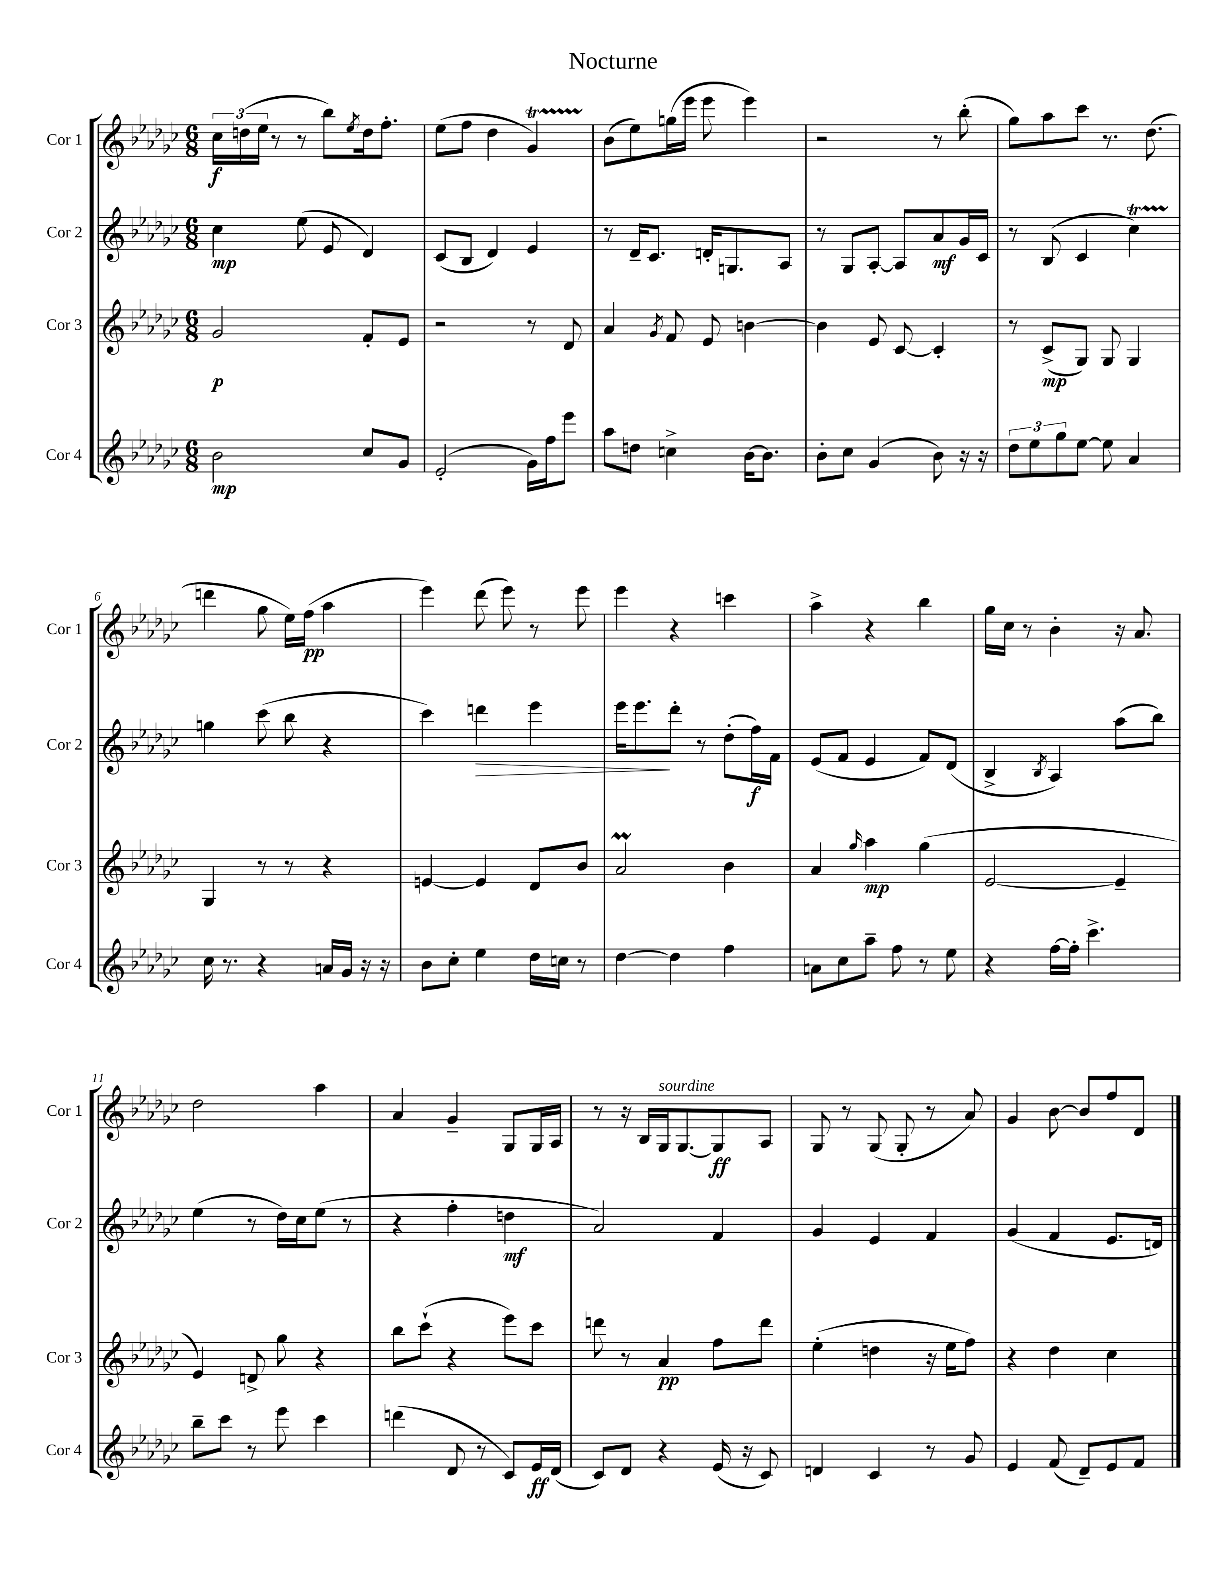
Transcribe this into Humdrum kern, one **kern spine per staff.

**kern	**dynam	**kern	**dynam	**kern	**dynam	**kern	**dynam
*part4	*part4	*part3	*part3	*part2	*part2	*part1	*part1
*staff4	*staff4	*staff3	*staff3	*staff2	*staff2	*staff1	*staff1
*I"Cor 4	*	*I"Cor 3	*	*I"Cor 2	*	*I"Cor 1	*
*I'Cor 4	*	*I'Cor 3	*	*I'Cor 2	*	*I'Cor 1	*
*clefG2	*	*clefG2	*	*clefG2	*	*clefG2	*
*k[b-e-a-d-g-c-]	*	*k[b-e-a-d-g-c-]	*	*k[b-e-a-d-g-c-]	*	*k[b-e-a-d-g-c-]	*
*M6/8	*	*M6/8	*	*M6/8	*	*M6/8	*
=1	=1	=1	=1	=1	=1	=1	=1
2b-\	mp	2g-/	p	4cc-\	mp	24cc-\LL	f
.	.	.	.	.	.	(24ddn\	.
.	.	.	.	.	.	24ee-\JJ	.
.	.	.	.	.	.	8r	.
.	.	.	.	(8ee-\	.	8r	.
.	.	.	.	8e-/	.	8bb-\L)	.
.	.	.	.	.	.	8qee-/	.
8cc-/L	.	8f'/L	.	4d-/)	.	16dd\k	.
.	.	.	.	.	.	8.ff'\J	.
8g-/J	.	8e-/J	.	.	.	.	.
=2	=2	=2	=2	=2	=2	=2	=2
(2e-'/	.	2r	.	(8c-/L	.	(8ee-\L	.
.	.	.	.	8B-/J	.	8ff\J	.
.	.	.	.	4d-/)	.	4dd-\	.
16g-\LL)	.	8r	.	4e-/	.	4g-T/)	.
16ff\J	.	.	.	.	.	.	.
8eee-\J	.	8d-/	.	.	.	.	.
=3	=3	=3	=3	=3	=3	=3	=3
8aa-\L	.	4a-/	.	8r	.	(8b-\L	.
8ddn\J	.	.	.	16d-~/KL	.	8ee-\)	.
.	.	.	.	8.c-/J	.	.	.
.	.	8qg-/	.	.	.	.	.
4ccn^\	.	8f/	.	.	.	(16ggn\L	.
.	.	.	.	.	.	16eee-\JJ	.
.	.	8e-/	.	16dn'/KL	.	8eee-\	.
.	.	.	.	8.Gn/	.	.	.
[16b-\KL	.	[4bn\	.	.	.	4eee-\)	.
8.b-\J]	.	.	.	.	.	.	.
.	.	.	.	8A-/J	.	.	.
=4	=4	=4	=4	=4	=4	=4	=4
8b-'\L	.	4b\]	.	8r	.	2r	.
8cc-\J	.	.	.	8G-/L	.	.	.
(4g-/	.	8e-/	.	[8A-'/J	.	.	.
.	.	[8c-/	.	8A-/L]	.	.	.
8b-\)	.	4c-'/]	.	8a-/	mf	8r	.
16r	.	.	.	16g-/L	.	(8bb-'\	.
16r	.	.	.	16c-/JJ	.	.	.
=5	=5	=5	=5	=5	=5	=5	=5
12dd-\L	.	8r	.	8r	.	8gg-\L)	.
12ee-\	.	.	.	.	.	.	.
.	.	(8c-^/L	mp	(8B-/	.	8aa-\	.
12gg-\	.	.	.	.	.	.	.
[8ee-\J	.	8G-/J)	.	4c-/	.	8ccc-\J	.
8ee-\]	.	8G-/	.	.	.	8.r	.
4a-/	.	4G-/	.	4cc-T\)	.	.	.
.	.	.	.	.	.	(8.dd-\	.
!!LO:LB:g=z
=6	=6	=6	=6	=6	=6	=6	=6
16cc-\	.	4G-/	.	4ggn\	.	4dddn\	.
8.r	.	.	.	.	.	.	.
4r	.	8r	.	(8ccc-\	.	8gg-\	.
.	.	8r	.	8bb-\	.	16ee-\LL)	.
.	.	.	.	.	.	(16ff\JJ	pp
16an/LL	.	4r	.	4r	.	4aa-\	.
16g-/JJ	.	.	.	.	.	.	.
16r	.	.	.	.	.	.	.
16r	.	.	.	.	.	.	.
=7	=7	=7	=7	=7	=7	=7	=7
8b-\L	.	[4en/	.	4ccc-\)	.	4eee-\)	.
8cc-'\J	.	.	.	.	.	.	.
!	!	!	!	!	!LO:HP:b	!	!
4ee-\	.	4e/]	.	4dddn\	>	(8ddd-\	.
.	.	.	.	.	.	8eee-\)	.
16dd-\LL	.	8d-/L	.	4eee-\	.	8r	.
16ccn\JJ	.	.	.	.	.	.	.
8r	.	8b-/J	.	.	.	8eee-\	.
=8	=8	=8	=8	=8	=8	=8	=8
[4dd-\	.	2a-M/	.	16eee-\KL	.	4eee-\	.
.	.	.	.	8.eee-\	.	.	.
4dd-\]	.	.	.	8ddd-'\J	]	4r	.
.	.	.	.	8r	.	.	.
4ff\	.	4b-\	.	(8dd-'\L	.	4cccn\	.
.	.	.	.	16ff\L)	f	.	.
.	.	.	.	16f\JJ	.	.	.
=9	=9	=9	=9	=9	=9	=9	=9
8an\L	.	4a-/	.	(8e-/L	.	4aa-^\	.
8cc-\	.	.	.	8f/J	.	.	.
.	.	16qqgg-/	.	.	.	.	.
8aa-~\J	.	4aa-\	mp	4e-/	.	4r	.
8ff\	.	.	.	.	.	.	.
8r	.	(4gg-\	.	8f/L)	.	4bb-\	.
8ee-\	.	.	.	(8d-/J	.	.	.
=10	=10	=10	=10	=10	=10	=10	=10
4r	.	[2e-/	.	4B-^/	.	16gg-\LL	.
.	.	.	.	.	.	16cc-\JJ	.
.	.	.	.	.	.	8r	.
.	.	.	.	8qB-/	.	.	.
[16ff\LL	.	.	.	4A-/)	.	4b-'\	.
16ff'\JJ]	.	.	.	.	.	.	.
4.ccc-^\	.	.	.	.	.	.	.
.	.	4e-~/]	.	(8aa-\L	.	16r	.
.	.	.	.	.	.	8.a-/	.
.	.	.	.	8bb-\J)	.	.	.
!!LO:LB:g=z
=11	=11	=11	=11	=11	=11	=11	=11
8bb-~\L	.	4e-/)	.	(4ee-\	.	2dd-\	.
8ccc-\J	.	.	.	.	.	.	.
8r	.	8dn^/	.	8r	.	.	.
8eee-\	.	8gg-\	.	16dd-\LL)	.	.	.
.	.	.	.	16cc-\J	.	.	.
4ccc-\	.	4r	.	(8ee-\J	.	4aa-\	.
.	.	.	.	8r	.	.	.
=12	=12	=12	=12	=12	=12	=12	=12
(4dddn\	.	8bb-\L	.	4r	.	4a-/	.
.	.	(8ccc-`\J	.	.	.	.	.
8d-/	.	4r	.	4ff'\	.	4g-~/	.
8r	.	.	.	.	.	.	.
8c-/L)	.	8eee-\L)	.	4ddn\	mf	8G-/L	.
16e-/L	ff	8ccc-\J	.	.	.	16G-/L	.
(16d-/JJ	.	.	.	.	.	16A-/JJ	.
=13	=13	=13	=13	=13	=13	=13	=13
8c-/L)	.	8dddn\	.	2a-/)	.	8r	.
8d-/J	.	8r	.	.	.	16r	.
.	.	.	.	.	.	16B-/LL	.
!	!	!	!	!	!	!LO:TX:a:i:t=sourdine	!
4r	.	4a-/	pp	.	.	16G-/J	.
.	.	.	.	.	.	[8.G-/	.
(16e-/	.	8ff\L	.	4f/	.	8G-/]	ff
16r	.	.	.	.	.	.	.
8c-/)	.	8ddd\J	.	.	.	8A-/J	.
=14	=14	=14	=14	=14	=14	=14	=14
4dn/	.	(4ee-'\	.	4g-/	.	8G-/	.
.	.	.	.	.	.	8r	.
4c-/	.	4ddn\	.	4e-/	.	(8G-/	.
.	.	.	.	.	.	8G-'/	.
8r	.	16r	.	4f/	.	8r	.
.	.	16ee-\KL	.	.	.	.	.
8g-/	.	8ff\J)	.	.	.	8a-/)	.
=15	=15	=15	=15	=15	=15	=15	=15
4e-/	.	4r	.	(4g-/	.	4g-/	.
(8f/	.	4dd-\	.	4f/	.	[8b-\	.
8d-~/L)	.	.	.	.	.	8b-/L]	.
8e-/	.	4cc-\	.	8.e-/L	.	8ff/	.
8f/J	.	.	.	.	.	8d-/J	.
.	.	.	.	16dn/Jk)	.	.	.
==	==	==	==	==	==	==	==
*-	*-	*-	*-	*-	*-	*-	*-
